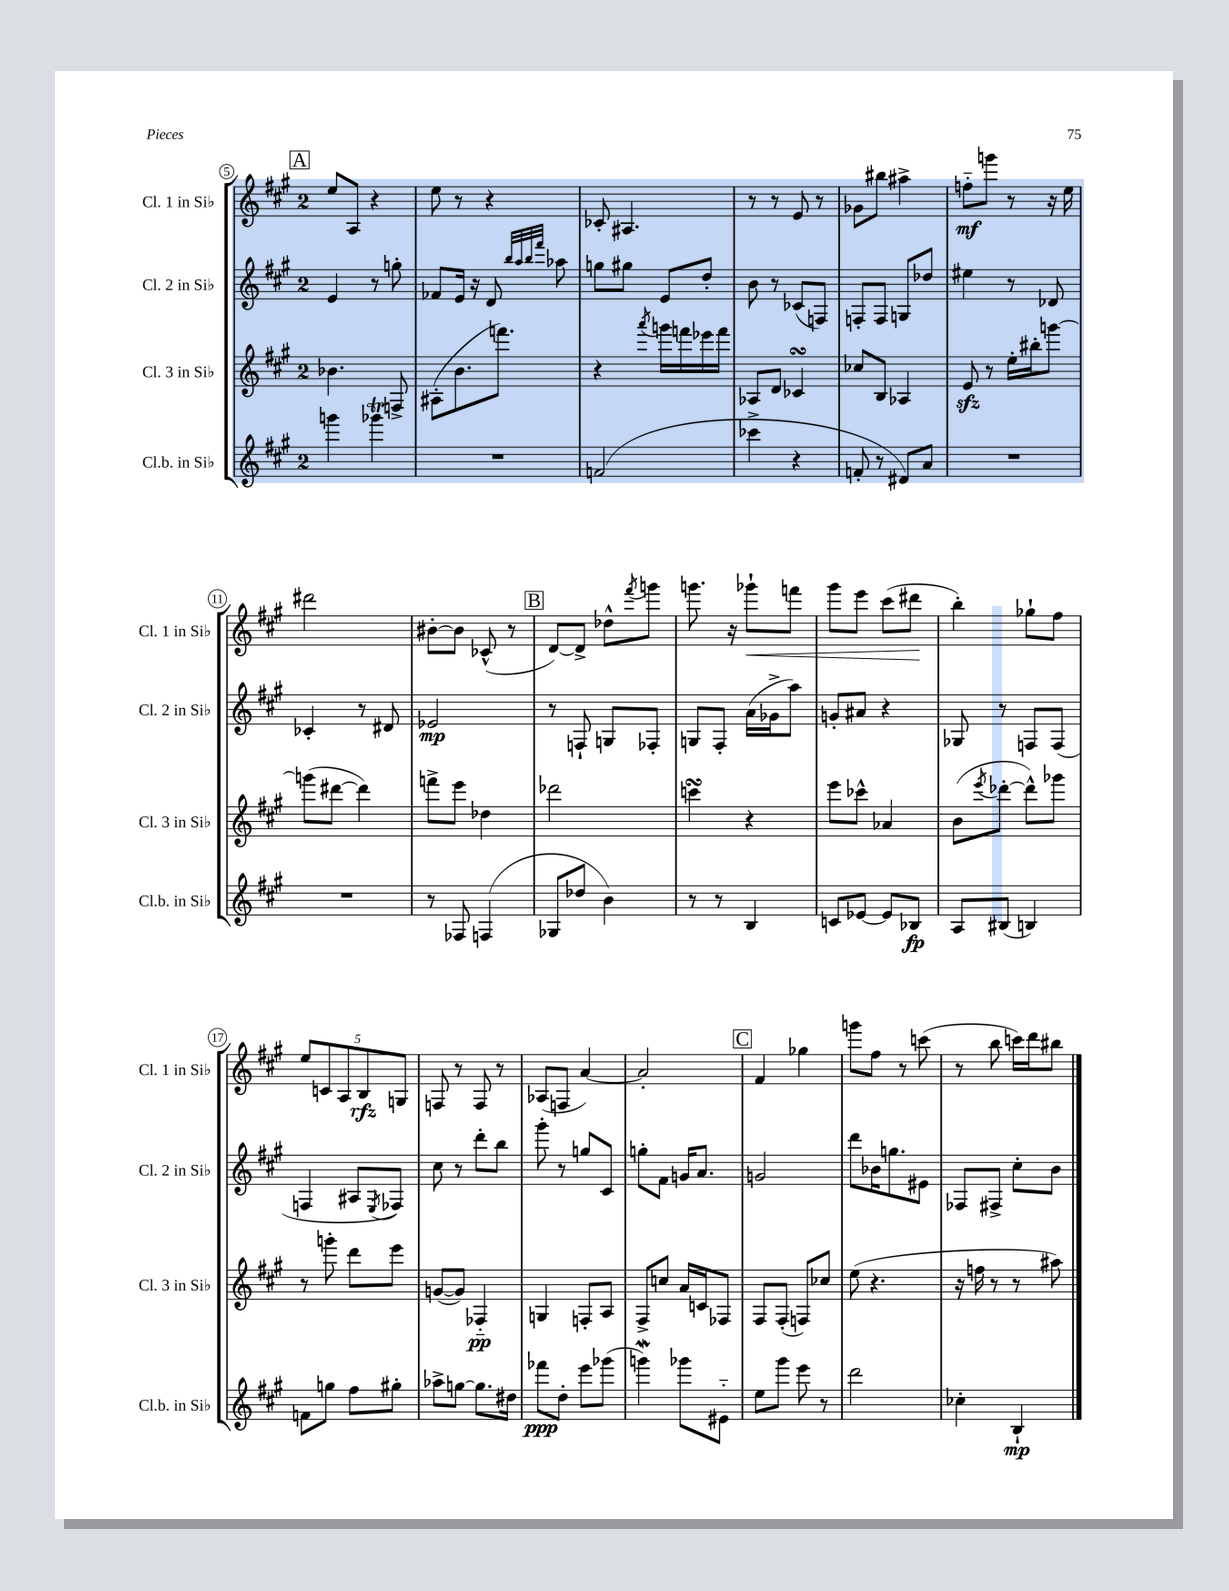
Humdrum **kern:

**kern	**kern	**kern	**kern
*staff4	*staff3	*staff2	*staff1
*clefG2	*clefG2	*clefG2	*clefG2
*k[f#c#g#]	*k[f#c#g#]	*k[f#c#g#]	*k[f#c#g#]
*M2/4	*M2/4	*M2/4	*M2/4
4ggg	4.b-	4e	8ee
.	.	.	8A
4ggg-	.	8r	4r
.	8F^	8gg'	.
=	=	=	=
2r	(8A#'	8f-	8ee
.	8.b	16e	8r
.	.	16r	.
.	.	8d	4r
.	8.fff)	.	.
.	.	32qqbb	.
.	.	32qqaa	.
.	.	32qqbb	.
.	.	32qqfff#	.
.	.	8aa-	.
=	=	=	=
(2f	4r	8gg	8c-'
.	.	8gg#	4.A#
.	8qaaa	.	.
.	16ggg	8e	.
.	16fff	.	.
.	16eee-	8dd'	.
.	16fff	.	.
=	=	=	=
4ccc-^	8A-	8b	8r
.	8d	8r	8r
4r	4c-	(8c-	8e
.	.	8F)	8r
=	=	=	=
8f'	8cc-	8F'	8g-
8r	8B	8F	8bb#
8d#)	4A-	8G	4aa#^
8a	.	8dd-	.
=	=	=	=
2r	8e	4ee#	8ff'~
.	8r	.	8ggg
.	16ee'	8r	8r
.	16bb#'	.	.
.	[8ggg	8d-	16r
.	.	.	16ee
=	=	=	=
2r	(8ggg]	4c-'	2ddd#
.	[8ddd#	.	.
.	4ddd#])	8r	.
.	.	8d#	.
=	=	=	=
8r	8fff^	2e-	[8b#'
8F-	8eee	.	8b#]
(4F	4dd-	.	(8c-^^
.	.	.	8r
=	=	=	=
8G-	2ddd-	8r	[8d)
8dd-	.	8F`	8d^]
4b)	.	8G	8dd-^^
.	.	.	8qfff#
.	.	8F-'	8ggg
=	=	=	=
8r	4ccc	8G	8.ggg
8r	.	8F#'	.
.	.	.	16r
4B	4r	(16a	8ggg-`
.	.	16g-^	.
.	.	8aa)	8fff
=	=	=	=
8c	8eee	8g'	8ggg#
[8e-	8ccc-^^	8a#	8eee
8e-]	4a-	4r	(8ccc#
8B-	.	.	8ddd#
=	=	=	=
8A	(8b	8G-	4bb')
.	8qeee	.	.
(8B#	[8ddd-'	8r	.
4B)	8ddd-^^])	8F	8gg-`
.	8ggg-	(8F	8ff#
=	=	=	=
8f	8r	4F	10ee
.	.	.	10c
8gg	8ggg'	.	.
.	.	.	10A
8ff#	8ddd	8A#	.
.	.	.	10B
.	.	8qE	.
8gg#'	8eee	8F-)	.
.	.	.	10G
=	=	=	=
8aa-^	([8g	8cc#	8F
[8gg	8g])	8r	8r
8.gg]	4F-'~	8ddd'	8F
.	.	8bb	8r
16dd#	.	.	.
=	=	=	=
8fff-	4G	8ggg#'	(8A-
8dd'	.	8r	8F
8eee	8F'	8gg	[4a)
(8ggg-	8A	8c#	.
=	=	=	=
4ggg)	8F#^	8gg'	2a']
.	8cc	8f#	.
8ggg-	16a	16g	.
.	16c	8.a	.
8e#'~	8F-	.	.
=	=	=	=
8ee	8F#	2g	4f#
8ggg#	(8F#'	.	.
8eee	8F)	.	4gg-
8r	8cc-	.	.
=	=	=	=
2ddd	(8ee	8ddd	8ggg
.	4.r	16b-	8ff#
.	.	8.gg	.
.	.	.	8r
.	.	8e#	(8ccc
=	=	=	=
4cc-'	16r	8F-	8r
.	16ff	.	.
.	8r	8F#^	8bb
4B`	8r	8cc#'	16ccc)
.	.	.	16ddd
.	8aa#)	8b	8bb#
==	==	==	==
*-	*-	*-	*-
